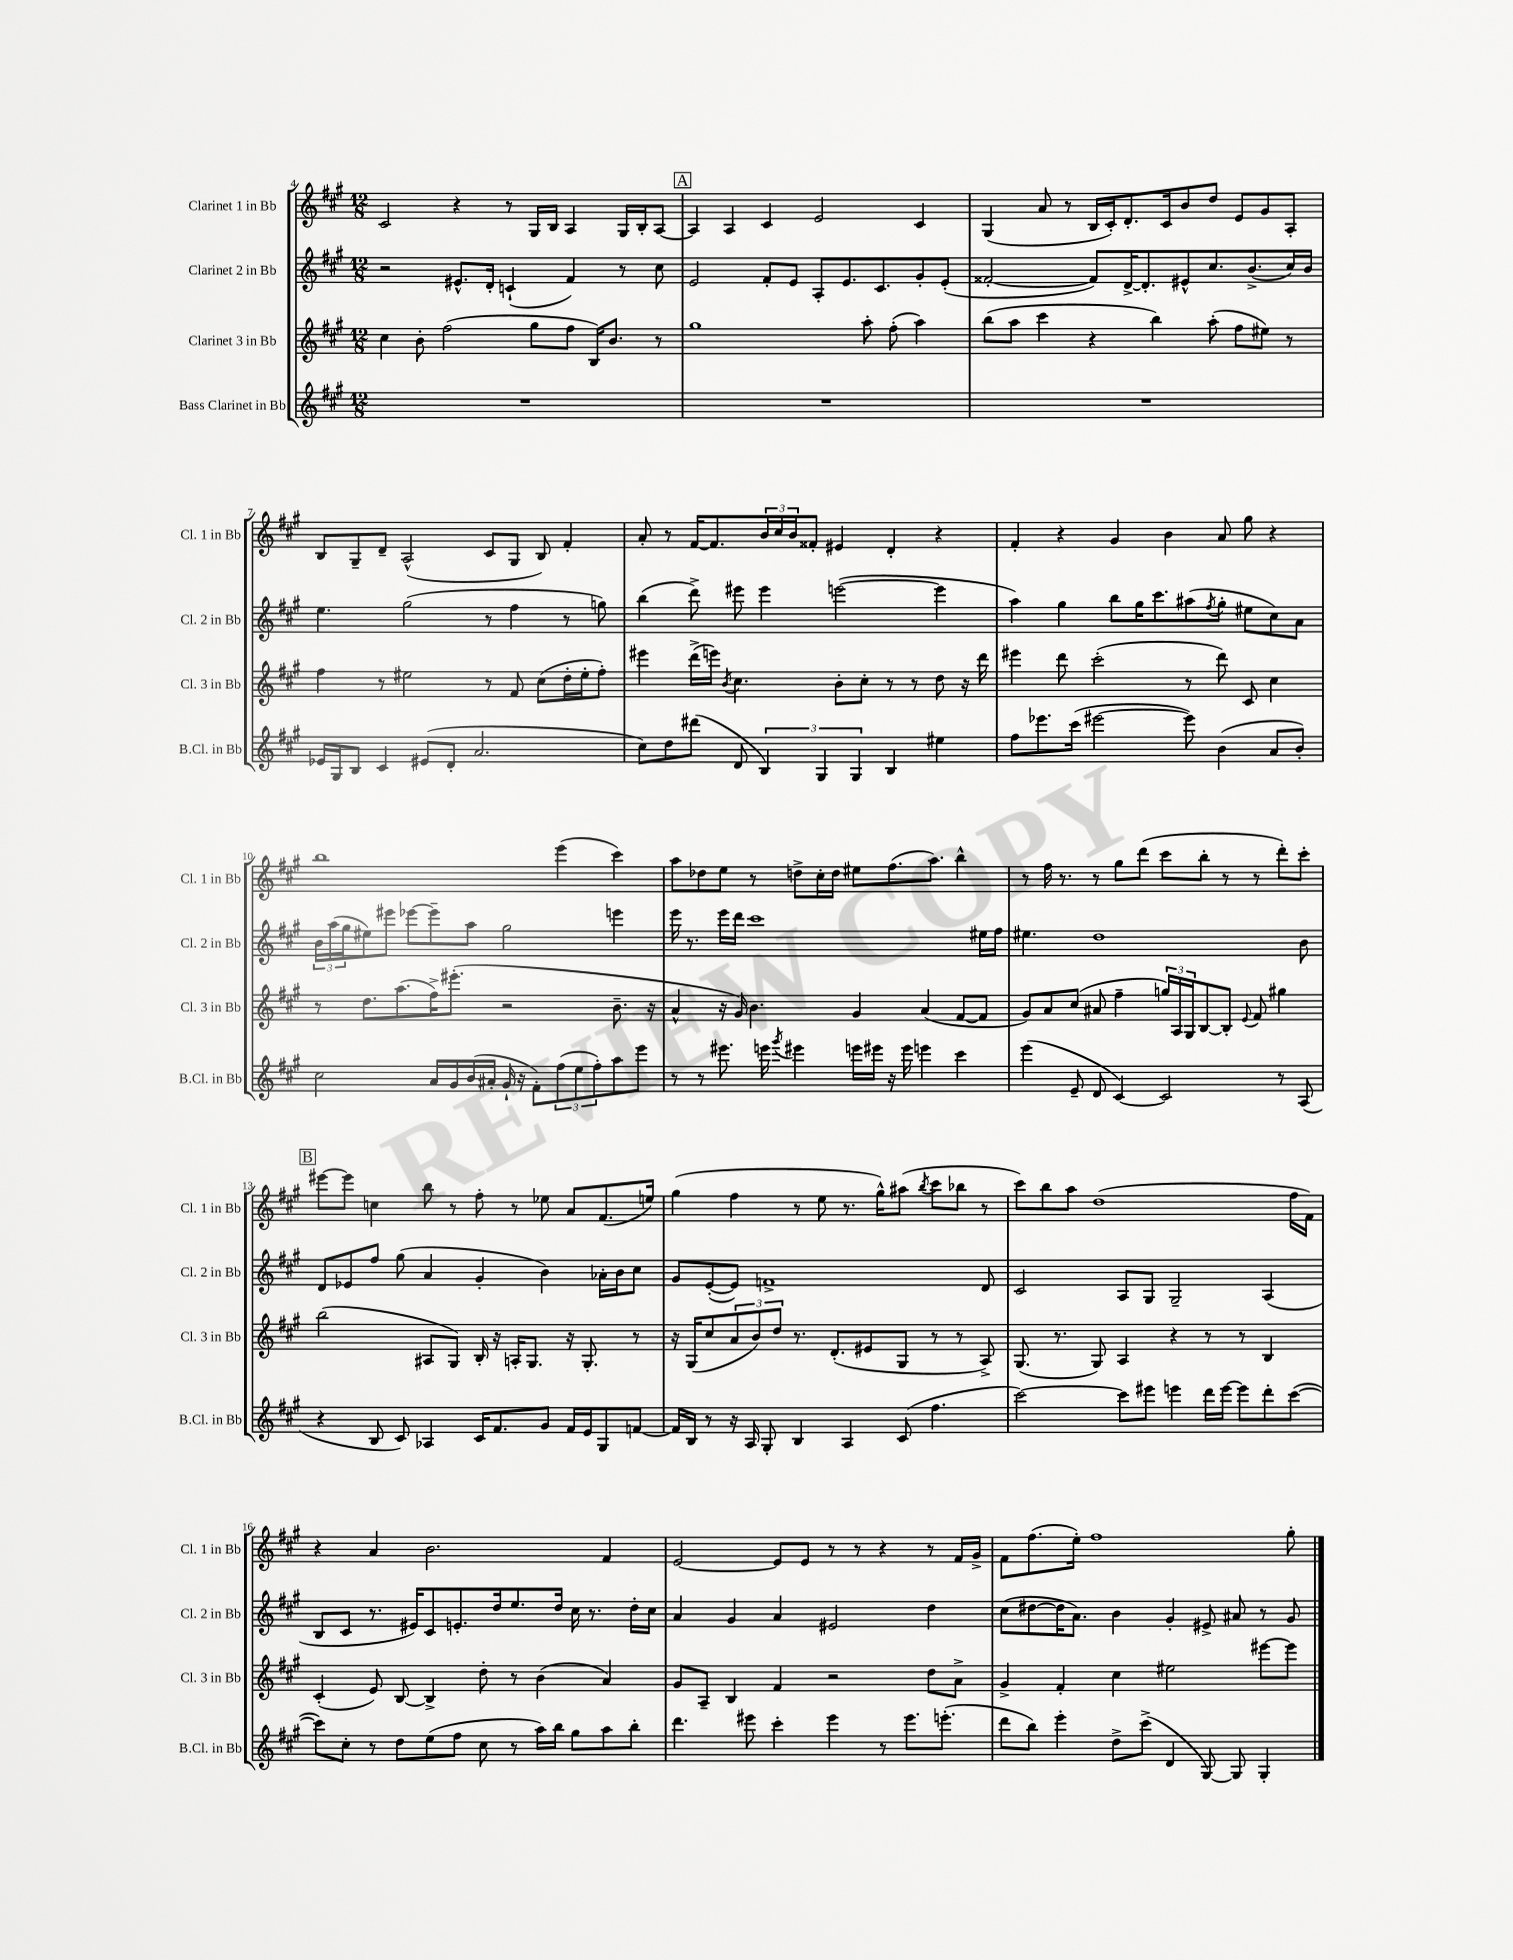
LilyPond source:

<<
\new StaffGroup <<
\new Staff = "s0" \with { instrumentName = "Clarinet 1 in Bb" shortInstrumentName = "Cl. 1 in Bb" } {
    \clef treble \key a \major \numericTimeSignature \time 12/8
    cis'2 r4 r8 gis16 b16 a4 gis16 b16-. a8~ |
    \mark \markup { \box "A" } a4 a4 cis'4 e'2 cis'4 |
    gis4( a'8 r8 b16 cis'16-.) d'8.-. cis'16 b'8 d''8 e'8 gis'8 a8-. |
    b8 gis8-- d'8-- a2-^( cis'8 gis8 b8) fis'4-. |
    a'8-. r8 fis'16~ fis'8. \tuplet 3/2 { b'16 cis''16 b'16 } fisis'8-. eis'4 d'4-. r4 |
    fis'4-. r4 gis'4 b'4 a'8 gis''8 r4 |
    b''1 e'''4( cis'''4) |
    a''8 des''8 e''8 r8 d''8-> cis''16-. d''16 eis''8 fis''8.( a''8.) b''4-^ |
    r8 fis''16 r8. r8 gis''8 d'''8( cis'''8 b''8-. r8 r8 d'''8-.) cis'''8-. |
    \mark \markup { \box "B" } eis'''8~ eis'''8 c''4 b''8 r8 fis''8-. r8 ees''8 a'8 fis'8.( e''16) |
    gis''4( fis''4 r8 e''8 r8. gis''16-^) ais''8( \acciaccatura { b''8 } cis'''8 bes''8 r8 |
    cis'''8) b''8 a''8 d''1( fis''16 fis'16) |
    r4 a'4 b'2. fis'4 |
    e'2~ e'8 e'8 r8 r8 r4 r8 fis'16 gis'16-> |
    fis'8 fis''8.( e''16-.) fis''1 gis''8-. \bar "|." |
}
\new Staff = "s1" \with { instrumentName = "Clarinet 2 in Bb" shortInstrumentName = "Cl. 2 in Bb" } {
    \clef treble \key a \major \numericTimeSignature \time 12/8
    r2 eis'8.-^ d'16-. c'4-!( fis'4) r8 cis''8 |
    \mark \markup { \box "A" } e'2 fis'8-. e'8 a8-. e'8. cis'8. gis'8-. e'8-.( |
    fisis'2~-. fisis'8) d'16~-> d'8.-. eis'8-^ cis''8. b'8.->( cis''16) b'16 |
    e''4. gis''2( r8 fis''4 r8 g''8) |
    b''4( d'''8->) eis'''8 eis'''4 e'''2~( e'''4 |
    a''4) gis''4 b''8 gis''16 cis'''8. ais''8( \acciaccatura { fis''8 } gis''8-. eis''8 cis''8) a'8 |
    \tuplet 3/2 { b'16 a''16( gis''16 } eis''8) eis'''8 ees'''8~ ees'''8-- a''8 gis''2 e'''4 |
    e'''16 r8. e'''16 d'''16 cis'''1 eis''16 fis''16 |
    eis''4. d''1 b'8 |
    \mark \markup { \box "B" } d'8 ees'8 fis''8 gis''8( a'4 gis'4-. b'4) aes'16-. b'16 cis''8 |
    gis'8 e'8~-.( e'8) f'1-> d'8 |
    cis'2 a8 gis8 gis2-- a4( |
    b8 cis'8 r8. eis'16) cis'8 e'8.-. d''16 e''8. d''16 cis''16 r8. d''16-. cis''16 |
    a'4 gis'4 a'4 eis'2 d''4 |
    cis''8( dis''8~ dis''16 a'8.) b'4 gis'4-. eis'8-> ais'8 r8 gis'8 \bar "|." |
}
\new Staff = "s2" \with { instrumentName = "Clarinet 3 in Bb" shortInstrumentName = "Cl. 3 in Bb" } {
    \clef treble \key a \major \numericTimeSignature \time 12/8
    cis''4 b'8-. fis''2( gis''8 fis''8 b16) b'8. r8 |
    \mark \markup { \box "A" } gis''1 a''8-. fis''8-.( a''4) |
    b''8( a''8 cis'''4 r4 b''4) a''8-.( fis''8 eis''8) r8 |
    fis''4 r8 eis''2 r8 fis'8 cis''8( d''16-. eis''16-. fis''8-.) |
    eis'''4 d'''16->( e'''16) \acciaccatura { b'8 } cis''4. b'8-. cis''8-. r8 r8 d''8 r16 d'''16 |
    eis'''4 d'''8 cis'''2-.( r8 d'''8) cis'8 cis''4 |
    r8 d''8. a''8.( fis''16->) eis'''8.-.( r2 b'8.-- r16 |
    a'4-^ r16 gis'16) b'4. gis'4 a'4( fis'8~ fis'8 |
    gis'8) a'8 cis''8( ais'8 fis''4-- \tuplet 3/2 { g''16) a16 gis16 } b8~ b8-. \appoggiatura { e'8 } fis'8 gis''4 |
    \mark \markup { \box "B" } b''2( ais8 gis8) b16-. r16 a16-. gis8. r16 gis8.-. r8 |
    r16 gis16( cis''8 \tuplet 3/2 { a'8 b'8) d''8 } r8. d'8.-.( eis'8 gis8 r8 r8 a8->) |
    gis8.( r8. gis8) a4 r4 r8 r8 b4 |
    cis'4-.( e'8) b8~ b4-> d''8-. r8 b'4( a'4) |
    gis'8 a8-- b4 fis'4 r2 d''8 a'8-> |
    gis'4-> fis'4-. cis''4 eis''2 eis'''8~ eis'''8 \bar "|." |
}
\new Staff = "s3" \with { instrumentName = "Bass Clarinet in Bb" shortInstrumentName = "B.Cl. in Bb" } {
    \clef treble \key a \major \numericTimeSignature \time 12/8
    R1. |
    \mark \markup { \box "A" } R1. |
    R1. |
    ees'16 gis16 b8 cis'4 eis'8( d'8-. a'2. |
    cis''8) d''8 dis'''8( d'8 \tuplet 3/2 { b4) gis4 gis4 } b4 eis''4 |
    fis''8 ees'''8. cis'''16( eis'''2~ eis'''8) b'4( a'8 b'8-.) |
    cis''2 a'16 gis'16 b'16( ais'16-. gis'16-! r16 fis'8-.) \tuplet 3/2 { fis''8( e''8 fis''8-.) } a''8 e'''8 |
    r8 r8 eis'''8. e'''16 \acciaccatura { gis'''8 } eis'''4 e'''16 eis'''16 r16 eis'''16 e'''4 cis'''4 |
    e'''4( e'8-- d'8 cis'4~) cis'2 r8 a8( |
    \mark \markup { \box "B" } r4 b8 cis'8) aes4 cis'16 fis'8. gis'8 fis'16 e'16 gis8 f'8~ |
    f'16 b16 r8 r16 a16 gis8-. b4 a4 cis'8( fis''4. |
    cis'''2~) cis'''8 eis'''8 e'''4 d'''16 e'''16~ e'''8 d'''8-. cis'''8~( |
    cis'''8) cis''8-. r8 d''8 e''8( fis''8 cis''8 r8 a''16) b''16 gis''8 a''8 b''8-. |
    d'''4. eis'''8 cis'''4-. eis'''4 r8 eis'''8. e'''8.-.( |
    d'''8 b''8) e'''4-. d''8-> cis'''8->( d'4 gis8~) gis8 gis4-. \bar "|." |
}
>>
>>
\layout { \context { \Score currentBarNumber = #4 } }
